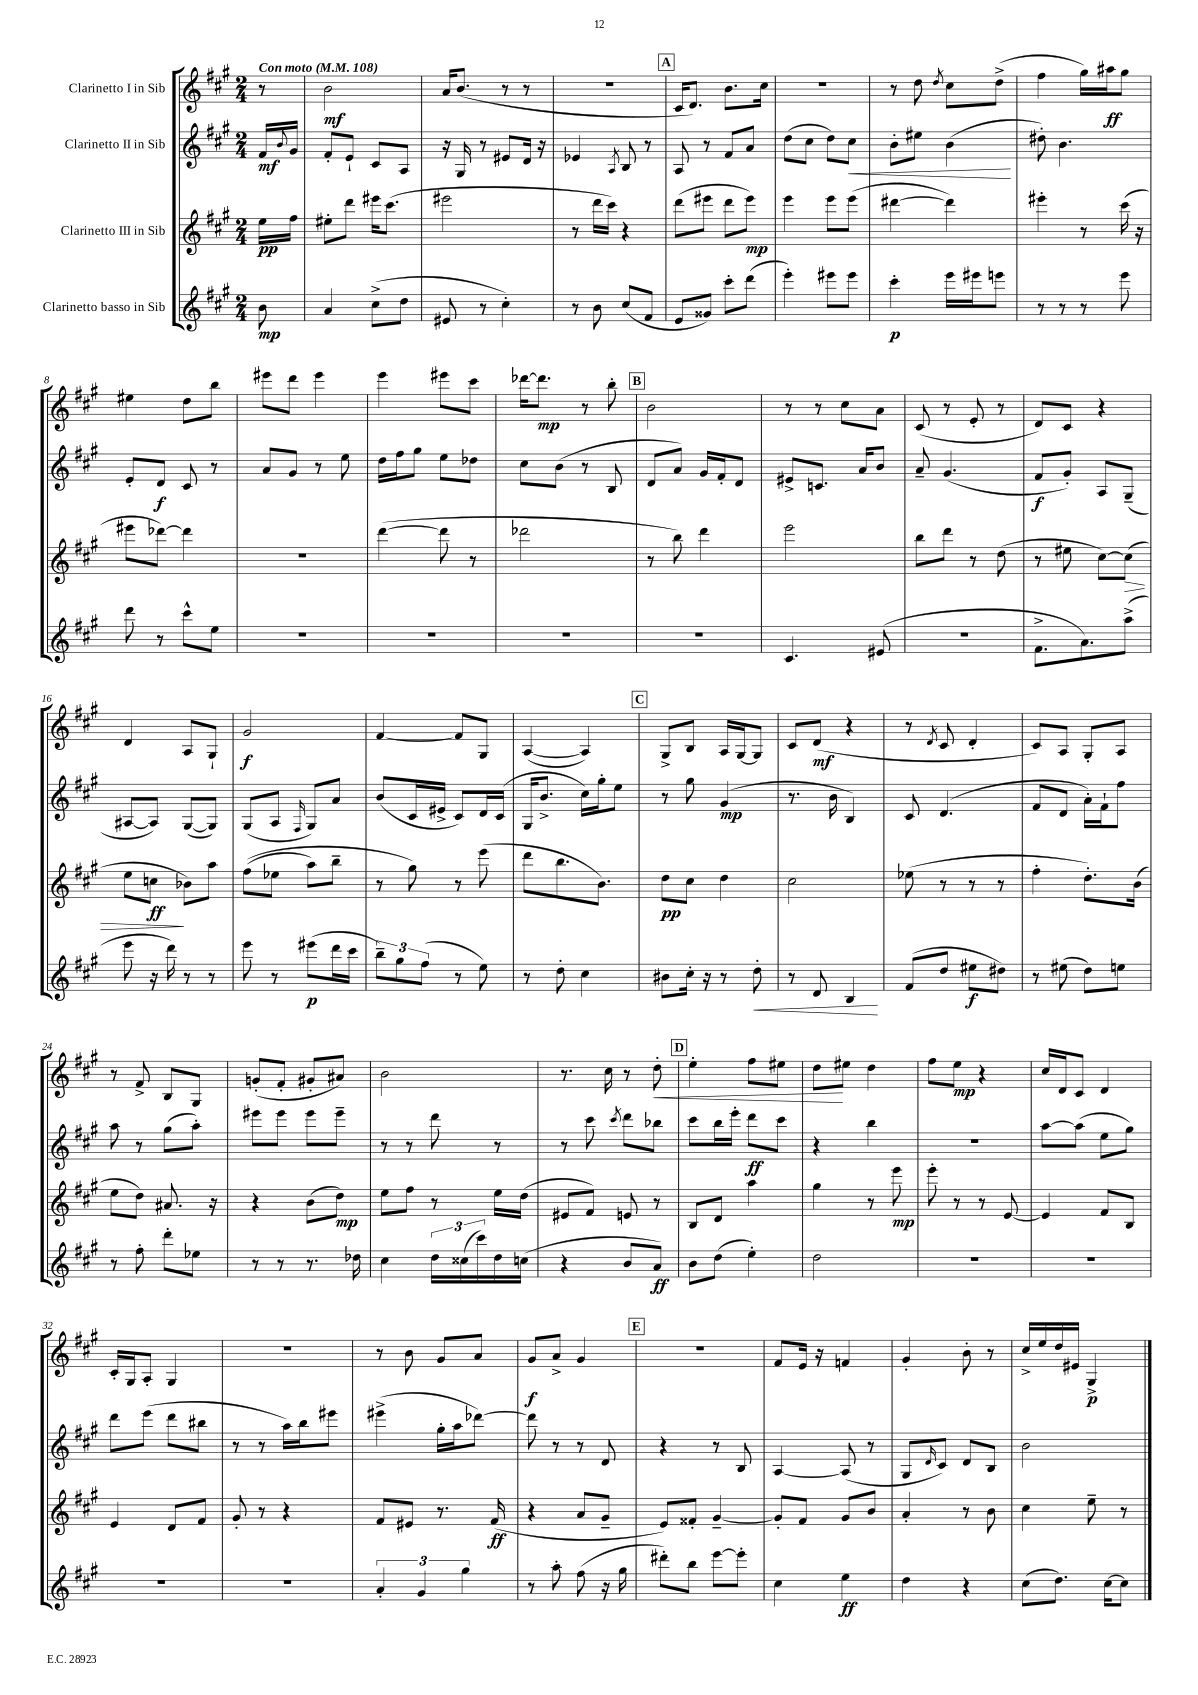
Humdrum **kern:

**kern	**kern	**kern	**kern
*staff4	*staff3	*staff2	*staff1
*clefG2	*clefG2	*clefG2	*clefG2
*k[f#c#g#]	*k[f#c#g#]	*k[f#c#g#]	*k[f#c#g#]
*M2/4	*M2/4	*M2/4	*M2/4
*MM108	*MM108	*MM108	*MM108
8b	16ee	16f#	8r
.	.	8qqb	.
.	16ff#	16g#	.
=	=	=	=
4a	8ee#'	8f#'	2b
.	8ddd	8e`	.
(8cc#^	16eee#	8c#	.
.	(8.ccc#	.	.
8dd	.	8A	.
=	=	=	=
8e#	2eee#	16r	16a
.	.	16G#	(8.b
8r	.	8r	.
4cc#')	.	8e#	8r
.	.	16d	8r
.	.	16r	.
=	=	=	=
8r	8r	4e-	2r
8b	16ddd	.	.
.	16ccc#)	.	.
.	.	8qA	.
(8cc#	4r	8B	.
8f#	.	8r	.
=	=	=	=
8e	(8ddd	8A	16c#
.	.	.	8.d)
8g##)	8eee#	8r	.
8ccc#'	8ddd	8f#	8.b
(8ddd	8eee#)	8a	.
.	.	.	16cc#
=	=	=	=
4eee')	4eee	(8dd	2r
.	.	8cc#	.
8eee#	8eee	8dd)	.
8eee#	(8eee	8cc#	.
=	=	=	=
4ccc#'	[4ddd#	8b'	8r
.	.	8ee#	8dd
.	.	.	8qdd
16eee	4ddd#])	(4b	8cc#
16eee#	.	.	.
8eee	.	.	(8dd^
=	=	=	=
8r	4eee#'	8dd#')	4ff#
8r	.	4.b	.
8r	8r	.	16gg#)
.	.	.	16aa#
8eee	(16ccc#	.	8gg#
.	16r	.	.
=	=	=	=
8ddd	8eee#	8e'	4ee#
8r	[8ddd-)	8d	.
8ccc#^^	4ddd-]	8c#	8dd
8ee	.	8r	8bb
=	=	=	=
2r	2r	8a	8eee#
.	.	8g#	8ddd
.	.	8r	4eee#
.	.	8ee	.
=	=	=	=
2r	([4ddd	16dd	4eee
.	.	16ff#	.
.	.	8gg#	.
.	8ddd]	8ee	8eee#
.	8r	8dd-	8ccc#
=	=	=	=
2r	2ddd-	8cc#	[16ddd-
.	.	.	8.ddd-]
.	.	(8b	.
.	.	8r	8r
.	.	8B	8bb'
=	=	=	=
2r	8r	8d	2b
.	8bb)	8a)	.
.	4ddd	16g#	.
.	.	16f#'	.
.	.	8d	.
=	=	=	=
4.c#	2eee	8e#^	8r
.	.	8.c	8r
.	.	.	8cc#
.	.	16a	.
(8e#	.	8b	8a
=	=	=	=
2r	8bb	8a~	(8c#
.	8ddd	(4.g#	8r
.	8r	.	8e'
.	(8dd	.	8r
=	=	=	=
8.f#^	8r	8f#	8d)
.	8ee#	8g#')	8c#
8.a)	.	.	.
.	[8cc#)	8A	4r
(8aa^	(8cc#]	(8G#~	.
=	=	=	=
8eee	8ee	[8A#	4d
16r	8cc	8A#])	.
16ddd)	.	.	.
8r	8b-)	([8G#	8A
8r	8aa	8G#])	8G#`
=	=	=	=
8eee	&((8ff#	(8G#	2g#
8r	8ee-	8A	.
.	.	16qqF#	.
(8eee#	8aa)	8G#)	.
16ddd	8bb~	8a	.
16ccc#	.	.	.
=	=	=	=
12bb~)	8r	(8b	[4f#
12gg#	.	.	.
.	8gg#&)	16c#	.
(12ff#	.	.	.
.	.	16e#^	.
8r	8r	8c#)	8f#]
8ee)	(8eee	16d	8G#
.	.	(16c#	.
=	=	=	=
8r	8ddd	16G#	([4A
.	.	8.b^	.
8dd'	8.bb	.	.
4cc#	.	16cc#)	4A])
.	8.b)	16gg#'	.
.	.	8ee	.
=	=	=	=
8b#	8dd	8r	8G#^
16cc#'	8cc#	8gg#	8B
16r	.	.	.
8r	4dd	(4g#	16A
.	.	.	[16G#
8dd'	.	.	8G#]
=	=	=	=
8r	2cc#	8.r	8c#
8d	.	.	(8d
.	.	16b	.
4B	.	4B)	4r
=	=	=	=
(8f#	(8ee-	8c#	8r
.	.	.	8qd
8dd	8r	(4.d	8c#
8ee#	8r	.	4d'
8dd#)	8r	.	.
=	=	=	=
8r	4ff#'	8f#	8c#)
(8ee#	.	8d	8A
8dd)	8.dd')	16a')	8G#'
.	.	16f#`	.
8ee	.	8ff#	8A
.	(16b	.	.
=	=	=	=
8r	8ee	8aa	8r
8ff#'	8dd)	8r	8f#^
8ddd'	8.a#	(8gg#	8B
8ee-	.	8aa')	8G#
.	16r	.	.
=	=	=	=
8r	4r	8eee#	(8g'
8r	.	8eee#	8f#'
8.r	(8b	8eee#	8g#'
.	8dd)	8eee#~	8a#)
16dd-	.	.	.
=	=	=	=
4cc#	8ee	8r	2b
.	8ff#	8r	.
24dd	8r	8ddd	.
(24cc##	.	.	.
24ccc#)	.	.	.
16dd	16ee	8r	.
(16cc	(16dd	.	.
=	=	=	=
4r	8e#	8r	8.r
.	8f#)	8ccc#	.
.	.	.	16cc#
.	.	8qccc#	.
8b	8e	8ddd	8r
8a)	8r	8bb-	8dd'
=	=	=	=
8b	8B	8ccc#	4ee'
(8dd	8d	16bb	.
.	.	16eee'	.
4ee')	4aa	8ddd	8ff#
.	.	8ccc#	8ee#
=	=	=	=
2dd	4gg#	4r	8dd
.	.	.	8ee#
.	8r	4bb	4dd
.	8eee	.	.
=	=	=	=
2r	8eee'	2r	8ff#
.	8r	.	8ee
.	8r	.	4r
.	[8e	.	.
=	=	=	=
2r	4e]	[8aa	16cc#
.	.	.	16d
.	.	(8aa]	8c#
.	8f#	8ee	4d
.	8B	8gg#)	.
=	=	=	=
2r	4e	8ddd	16c#'
.	.	.	16G#
.	.	(8eee	8A'
.	8d	8ddd	4G#
.	8f#	8bb#	.
=	=	=	=
2r	8g#'	8r	2r
.	8r	8r	.
.	4r	16aa)	.
.	.	16bb	.
.	.	8eee#	.
=	=	=	=
6a'	8f#	(4eee#^	8r
.	8e#	.	8b
6g#	.	.	.
.	8.r	16gg#'	8g#
.	.	16aa	.
6gg#	.	.	.
.	.	[8ddd-)	8a
.	(16f#	.	.
=	=	=	=
8r	4r	8ddd-]	8g#
8aa'	.	8r	8a^
(8ff#	8a	8r	4g#
16r	8g#~	8d	.
16gg#	.	.	.
=	=	=	=
8ddd#')	8e)	4r	2r
8bb	8f##'	.	.
[8eee	[4g#~	8r	.
8eee']	.	8B	.
=	=	=	=
4cc#	8g#']	[4A	8f#
.	8f#	.	16e
.	.	.	16r
4ee	8g#	(8A]	4f
.	8b	8r	.
=	=	=	=
4dd	4a'	8G#	4g#'
.	.	16qqd	.
.	.	8c#)	.
4r	8r	8d	8b'
.	8b	8B	8r
=	=	=	=
(8cc#	4cc#	2b	16cc#^
.	.	.	16ee
8.dd)	.	.	16dd
.	.	.	16e#
.	8ee~	.	4G#^
[16cc#	.	.	.
8cc#]	8r	.	.
==	==	==	==
*-	*-	*-	*-
